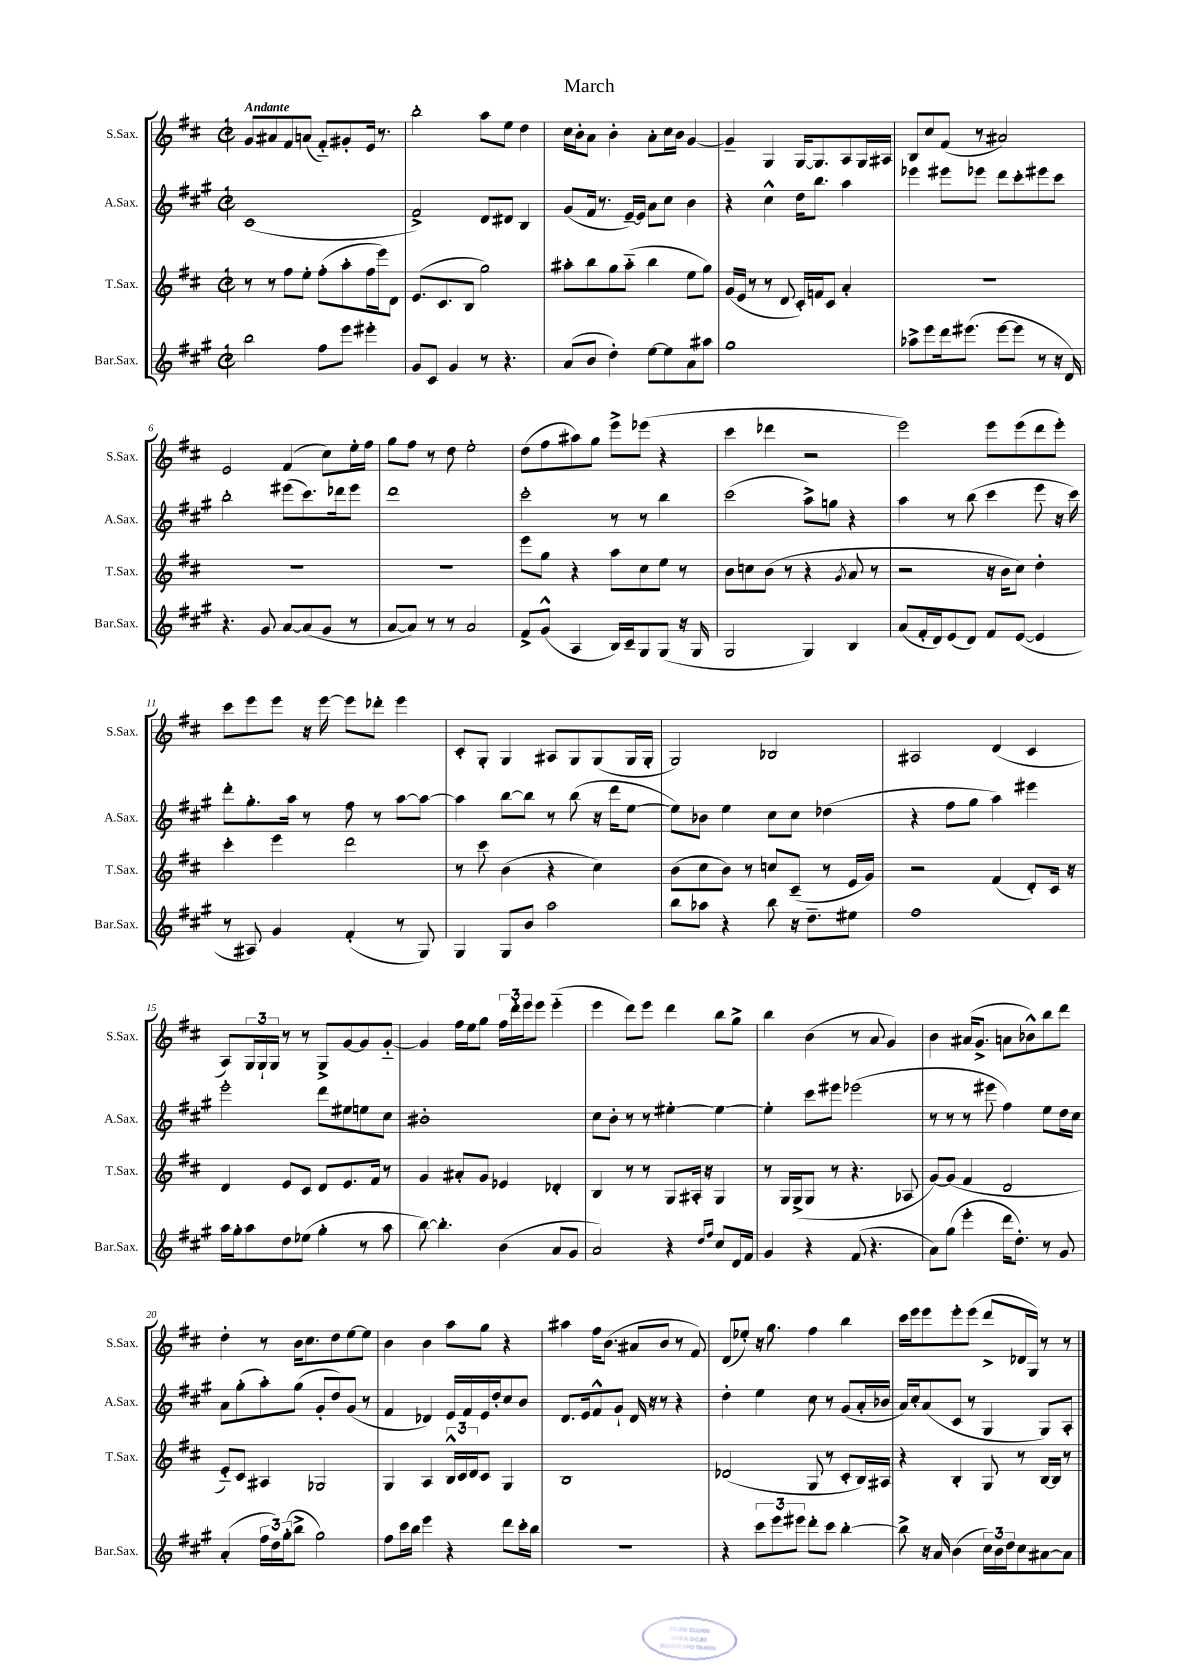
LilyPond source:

\header { title = "March" }
<<
\new StaffGroup <<
\new Staff = "s0" \with { instrumentName = "S.Sax." shortInstrumentName = "S.Sax." } {
    \clef treble \key d \major \defaultTimeSignature \time 2/2 \tempo "Andante"
    g'8 ais'8 fis'8 a'8( fis'8-_) gis'8-. e'16 r8. |
    b''2-. a''8 e''8 d''4 |
    cis''16 b'16-. a'8 b'4-. a'8-. cis''16 b'16 g'4~ |
    g'4-- g4 g16~ g8. a8 g16 ais16 |
    b8 cis''8 fis'8( r8 ais'2) |
    e'2 fis'4( cis''8) e''16-. fis''16 |
    g''8 fis''8 r8 d''8 e''2-. |
    d''8( fis''8 ais''8) g''8 e'''8-> ees'''8( r4 |
    cis'''4 des'''4 r2 |
    e'''2) e'''8 e'''8( d'''8 e'''8-.) |
    cis'''8 e'''8 e'''8 r16 e'''16~ e'''8 des'''8-. e'''4 |
    cis'8-. g8-. g4 ais8 g8 g8( g16 g16-. |
    g2) bes2 |
    ais2 d'4( cis'4 |
    a8) \tuplet 3/2 { g16 g16-! g16 } r8 r8 g8-> g'8~ g'8 g'8~-_ |
    g'4 fis''16 e''16 g''8 \tuplet 3/2 { fis''16 d'''16-. e'''16 } e'''8 e'''4-_( |
    e'''4 d'''8) e'''8 d'''4 b''8 g''8-> |
    b''4 b'4( r8 a'8 g'4) |
    b'4 ais'16( g'8.-> a'8 bes'8-^) b''8 d'''8 |
    d''4-. r8 b'16 cis''8. d''8 e''8~ e''8 |
    b'4 b'4 a''8 g''8 r4 |
    ais''4 fis''16 b'8.( ais'8 b'8 r8 fis'8) |
    d'8( ees''8-.) r16 g''8. fis''4 b''4 |
    cis'''16 e'''16 e'''8 e'''8-. e'''8( d'''8-> des'16 g16) r8 r8 \bar "|." |
}
\new Staff = "s1" \with { instrumentName = "A.Sax." shortInstrumentName = "A.Sax." } {
    \clef treble \key a \major \defaultTimeSignature \time 2/2
    cis'1( |
    fis'2->) d'8 dis'8 b4 |
    gis'8( fis'16 r8. e'16~--) e'16 a'8 cis''8 b'4 |
    r4 cis''4-^ d''16 b''8. a''4 |
    ees'''4 eis'''8 ees'''8 d'''8 cis'''8-. eis'''8 cis'''8 |
    b''2-. eis'''8( cis'''8.) des'''16 eis'''8 |
    d'''1 |
    cis'''2-. r8 r8 b''4 |
    cis'''2( a''8->) g''8 r4 |
    a''4 r8 b''8( cis'''4 e'''8 r16 cis'''16) |
    d'''8-. gis''8.-. a''16 r8 fis''8 r8 a''8~ a''8~ |
    a''4 b''8~ b''8 r8 b''8( r16 d'''16 e''8~ |
    e''8) bes'8 e''4 cis''8 cis''8 des''4( |
    r4 fis''8 gis''8 a''4) eis'''4 |
    e'''2-. d'''8 eis''8 e''8 cis''8 |
    bis'1-. |
    cis''8 b'8-. r8 r8 eis''4~-. eis''4~ |
    eis''4-. cis'''8 eis'''8 ees'''2( |
    r8 r8 r8 eis'''8 fis''4) e''8 d''16 cis''16 |
    a'8 gis''8-.( a''8-.) gis''8( gis'8-. d''8) gis'8( r8 |
    fis'4 des'4) e'16 fis'16 e'16 d''16-. cis''8 b'8 |
    d'8. e'16 fis'8-^ gis'8-! d'16 r16 r8 r4 |
    d''4-. e''4 cis''8 r8 gis'8( a'16-. bes'16 |
    a'16) cis''16-. a'8( cis'8 r8 gis4 gis8) a8-. \bar "|." |
}
\new Staff = "s2" \with { instrumentName = "T.Sax." shortInstrumentName = "T.Sax." } {
    \clef treble \key d \major \defaultTimeSignature \time 2/2
    r8 r8 fis''8 e''8-. fis''8-.( a''8-. fis''16 e'''16) d'8 |
    e'8.( cis'8. b8 g''2) |
    ais''8-. b''8 g''8 ais''8-_( b''4 e''8 g''8) |
    g'16( e'16 r8 r8 d'8 cis'16-.) f'16 cis'8 a'4-. |
    R1 |
    R1 |
    R1 |
    e'''8 g''8 r4 a''8 cis''8 e''8 r8 |
    b'8 c''8 b'8( r8 r4 \acciaccatura { g'8 } a'8 r8 |
    r2 r16 b'16 cis''8) d''4-. |
    cis'''4-. e'''4 d'''2 |
    r8 cis'''8 b'4( r4 cis''4) |
    b'8( cis''8 b'8) r8 c''8 cis'8--( r8 e'16 g'16) |
    r2 fis'4( d'8-.) cis'16 r16 |
    d'4 e'8 cis'8 d'8 e'8. fis'16 r8 |
    g'4 ais'8-. g'8 ees'4 des'4-. |
    b4 r8 r8 g8 ais16-. r16 g4 |
    r8 g16 g16->( g8 r8 r4. aes8 |
    g'8~) g'8( fis'4 d'2 |
    e'8-_) cis'8 ais4 ges2 |
    g4 a4 \tuplet 3/2 { b16-^ cis'16 d'16 } cis'8 g4 |
    b1 |
    des'2( g8 r8 cis'8-. b16) ais16 |
    r4 b4-. g8 r8 b16~ b16 r8 \bar "|." |
}
\new Staff = "s3" \with { instrumentName = "Bar.Sax." shortInstrumentName = "Bar.Sax." } {
    \clef treble \key a \major \defaultTimeSignature \time 2/2
    b''2 fis''8 e'''8 eis'''4-. |
    gis'8 cis'8 gis'4 r8 r4. |
    a'8( b'8 d''4-.) e''8~ e''8 a'8 ais''8 |
    gis''1 |
    aes''8-> e'''8 d'''16 eis'''8.( eis'''8~ eis'''8 r8 r16 d'16) |
    r4. gis'8 a'8~ a'8( gis'8 r8 |
    a'8~ a'8) r8 r8 a'2 |
    fis'8-> gis'8-^( a4 b16) cis'16-- gis8 gis8( r16 gis16 |
    gis2 gis4) b4 |
    a'8( fis'16-. d'16) e'8( d'8) fis'8 e'8~( e'4 |
    r8 ais8) gis'4 fis'4-.( r8 gis8) |
    gis4 gis8 b'8 a''2 |
    b''8 aes''8 r4 b''8 r16 d''8.-- eis''8 |
    fis''1 |
    a''16 gis''16-. a''8 d''8 ees''8( gis''4-. r8 a''8 |
    b''8~) b''4.-. b'4( a'8 gis'8 |
    a'2) r4 \grace { d''16 fis''16 } cis''8 d'16 fis'16 |
    gis'4 r4 fis'8( r4. |
    a'8) gis''8( e'''4-. d'''16 d''8.-.) r8 gis'8 |
    a'4-.( \tuplet 3/2 { fis''16 d''16) gis''16-.( } b''8-> gis''2) |
    fis''8 cis'''16 b''16 e'''4 r4 d'''8 cis'''16-. b''16 |
    R1 |
    r4 \tuplet 3/2 { cis'''8 e'''8 eis'''8 } d'''8-. cis'''8 b''4~-. |
    b''8-> r16 a'16 b'4( \tuplet 3/2 { cis''16) b'16 d''16 } cis''8 ais'8~ ais'8 \bar "|." |
}
>>
>>
